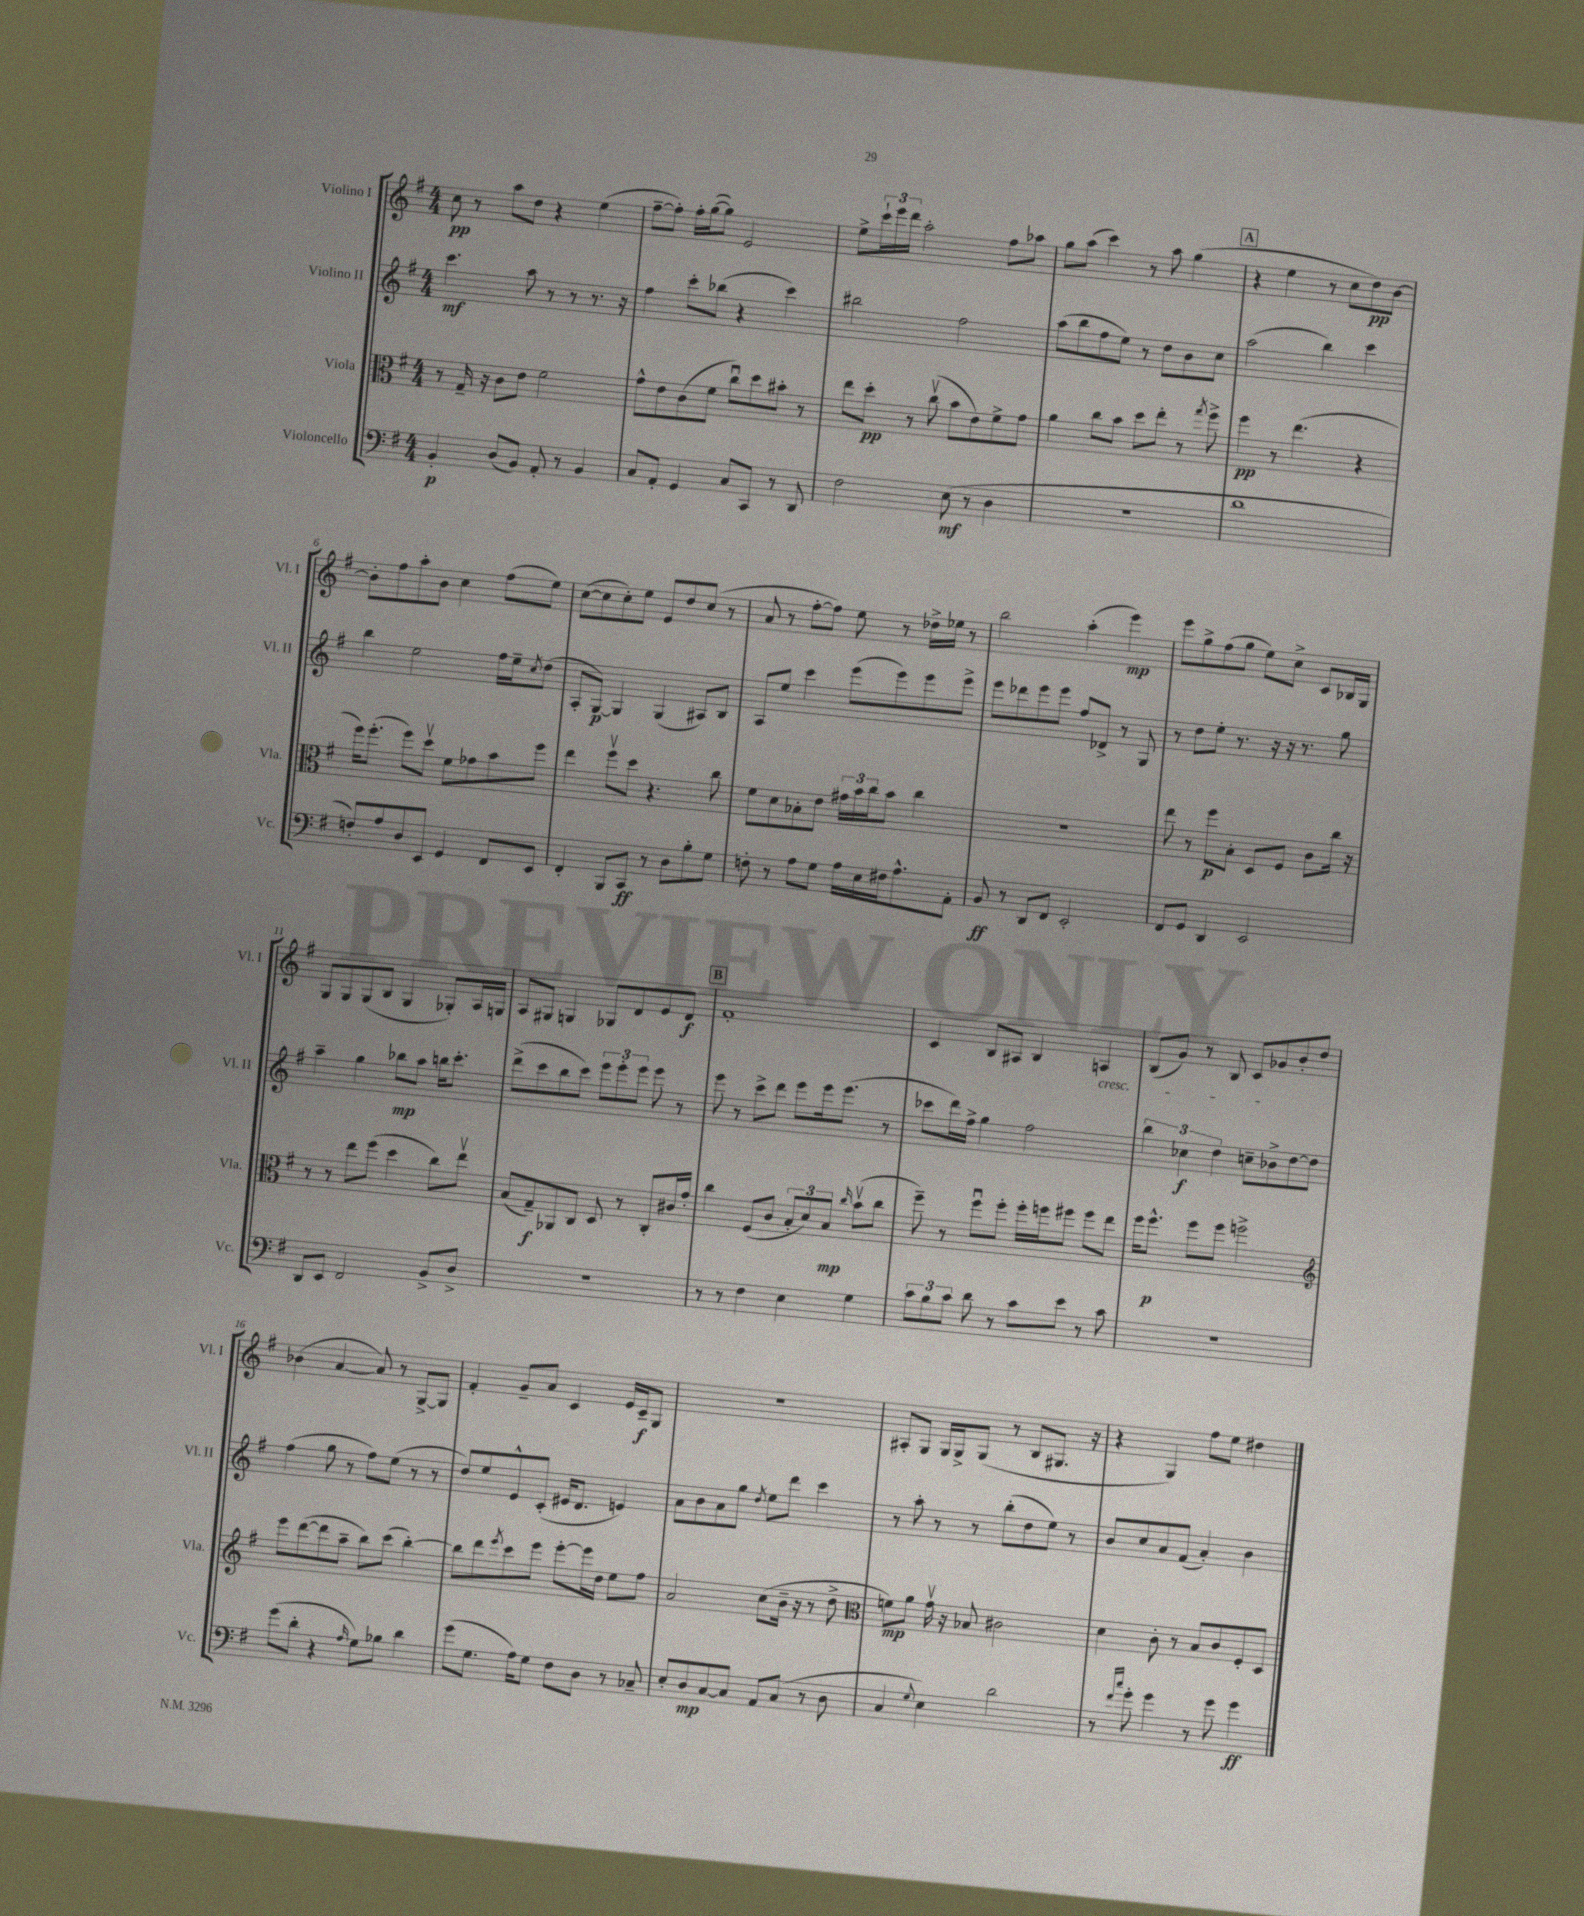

**kern	**dynam	**kern	**dynam	**kern	**dynam	**kern	**dynam
*part4	*part4	*part3	*part3	*part2	*part2	*part1	*part1
*staff4	*staff4	*staff3	*staff3	*staff2	*staff2	*staff1	*staff1
*I"Violoncello	*	*I"Viola	*	*I"Violino II	*	*I"Violino I	*
*I'Vc.	*	*I'Vla.	*	*I'Vl. II	*	*I'Vl. I	*
*clefF4	*	*clefC3	*	*clefG2	*	*clefG2	*
*k[f#]	*	*k[f#]	*	*k[f#]	*	*k[f#]	*
*M4/4	*	*M4/4	*	*M4/4	*	*M4/4	*
=1	=1	=1	=1	=1	=1	=1	=1
4BB'/	p	8r	.	4.ccc\	mf	8cc\	pp
.	.	16G~/	.	.	.	8r	.
.	.	16r	.	.	.	.	.
(8D/L	.	8c\L	.	.	.	8aa\L	.
8BB/J)	.	8e\J	.	8aa\	.	8dd\J	.
8AA'/	.	2f#\	.	8r	.	4r	.
8r	.	.	.	8r	.	.	.
4BB/	.	.	.	8.r	.	(4ee\	.
.	.	.	.	16r	.	.	.
=2	=2	=2	=2	=2	=2	=2	=2
8C/L	.	8g^^\L	.	4ff#\	.	[8ff#~\L	.
8AA'/J	.	8e\	.	.	.	8ff#'\J])	.
4GG/	.	(8c\	.	8ccc'\L	.	16ff#'\LL	.
.	.	.	.	.	.	([16gg\J	.
.	.	8f#\J	.	(8bb-X\J	.	8gg\J])	.
8C/L	.	8ccu\L)	.	4r	.	2e/	.
8CC/J	.	8dd\	.	.	.	.	.
8r	.	8b#X'\J	.	4ccc\)	.	.	.
8DD/	.	8r	.	.	.	.	.
=3	=3	=3	=3	=3	=3	=3	=3
2F#\	.	8ee\L	.	2bb#X\	.	8ee^\L	.
.	.	8dd'\J	pp	.	.	24ccc`\L	.
.	.	.	.	.	.	24eee\	.
.	.	.	.	.	.	24ddd\JJ	.
.	.	8r	.	.	.	2aa'\	.
.	.	(8ccv\	.	.	.	.	.
(8E\	mf	8b\L	.	2ff#\	.	.	.
8r	.	8e\)	.	.	.	.	.
4D\	.	8f#^\	.	.	.	8ff#\L	.
.	.	8g\J	.	.	.	8aa-X\J	.
=4	=4	=4	=4	=4	=4	=4	=4
1r	.	4a\	.	(8aa\L	.	8gg\L	.
.	.	.	.	8bb\	.	(8aa\J	.
.	.	8cc\L	.	8ff#\	.	4ccc\)	.
.	.	8b\J	.	8ee\J)	.	.	.
.	.	8dd\L	.	8r	.	8r	.
.	.	8ee'\J	.	8dd\L	.	8aa\	.
.	.	8r	.	8b\	.	(4gg\	.
.	.	8qgg/	.	.	.	.	.
.	.	8ff#^\	.	8cc\J	.	.	.
!!LO:REH:place=s1:t=A
=5	=5	=5	=5	=5	=5	=5	=5
1d	.	4ff#\	pp	(2aa\	.	4r	.
.	.	8r	.	.	.	4ee\	.
.	.	(4.ee\	.	.	.	.	.
.	.	.	.	4bb\)	.	8r	.
.	.	.	.	.	.	8cc\L	.
.	.	4r	.	4ccc\	.	8dd\)	pp
.	.	.	.	.	.	[8b\J	.
!!LO:LB:g=z
=6	=6	=6	=6	=6	=6	=6	=6
8Fn'/L)	.	16ff#\KL)	.	4bb\	.	8b'\L]	.
.	.	(8.ff#'\J	.	.	.	.	.
8A/	.	.	.	.	.	8ff#\	.
8D/	.	8ff#\L)	.	2ee\	.	8aa'\	.
8EE/J	.	8ddv\J	.	.	.	8b\J	.
4GG/	.	8f#\L	.	.	.	4cc\	.
.	.	8g-X\	.	.	.	.	.
8FF#/L	.	8b\	.	16ff#\LL	.	(8ff#\L	.
.	.	.	.	16ee~\J	.	.	.
.	.	.	.	8qcc/	.	.	.
8EE/J	.	8ff#\J	.	(8dd\J	.	8ee\J)	.
=7	=7	=7	=7	=7	=7	=7	=7
4FF#'/	.	4ee\	.	8A'/L	.	([8cc\L	.
.	.	.	.	[8G/J)	p	8cc\]	.
8BBB/L	.	8ff#v\L	.	4G/]	.	8cc'\)	.
8CC/J	ff	8dd\J	.	.	.	8ee\J	.
8r	.	4.r	.	(4G/	.	8e/L	.
8D\L	.	.	.	.	.	8dd/	.
8B'\	.	.	.	8A#X/L)	.	(8cc/J	.
8G\J	.	8cc\	.	8B/J	.	8r	.
=8	=8	=8	=8	=8	=8	=8	=8
8Fn'\	.	8f#\L	.	8A/L	.	8a/	.
8r	.	8d\	.	8ee/J	.	8r	.
8A\L	.	8B-X'\	.	4ccc\	.	[8ff#'\L	.
8G\J	.	8e\J	.	.	.	8ff#\J])	.
16A\LL	.	24g#X\LL	.	(8eee\L	.	8ee\	.
.	.	24b\	.	.	.	.	.
16E\	.	.	.	.	.	.	.
.	.	24cc\J	.	.	.	.	.
16F#X\J	.	8b\J	.	8eee\)	.	8r	.
8.A^^\	.	.	.	.	.	.	.
.	.	4cc\	.	8eee\	.	16dd-X^\LL	.
.	.	.	.	.	.	16ee-X\JJ	.
8AA'\J	.	.	.	8eee^\J	.	8r	.
=9	=9	=9	=9	=9	=9	=9	=9
8BB/	ff	1r	.	8eee\L	.	2bb\	.
8r	.	.	.	8ddd-X\	.	.	.
8DD/L	.	.	.	8eee\	.	.	.
8FF#/J	.	.	.	8eee\J	.	.	.
2EE'/	.	.	.	8ff#/L	.	(4aa'\	.
.	.	.	.	8d-X^/J	.	.	.
.	.	.	.	8r	.	4eee\)	mp
.	.	.	.	8G/	.	.	.
=10	=10	=10	=10	=10	=10	=10	=10
8FF#/L	.	8ee\	.	8r	.	8eee\L	.
8GG/J	.	8r	.	8dd\L	.	8gg^\	.
4DD/	.	8ff#\L	p	8ee'\J	.	(8ff#\	.
.	.	8B'\J	.	8.r	.	8gg\J	.
2EE/	.	8D/L	.	.	.	8ee\L)	.
.	.	.	.	16r	.	.	.
.	.	8F#/J	.	16r	.	8cc^\J	.
.	.	.	.	8.r	.	.	.
.	.	8c\L	.	.	.	8c/L	.
.	.	16cc\Jk	.	8gg\	.	16B-X/L	.
.	.	16r	.	.	.	16G/JJ	.
!!LO:LB:g=z
=11	=11	=11	=11	=11	=11	=11	=11
8DD/L	.	8r	.	4aa~\	.	8G/L	.
8EE/J	.	8r	.	.	.	8G/	.
2FF#/	.	8ee\L	.	4gg\	.	(8G/	.
.	.	(8ff#\J	.	.	.	8B/J	.
.	.	4dd\	.	8bb-X\L	mp	4G/	.
.	.	.	.	8aa\J	.	.	.
8BB^/L	.	8cc\L)	.	16bbn\KL	.	8G-X'/L)	.
.	.	.	.	8.ccc'\J	.	.	.
8D^/J	.	8eev\J	.	.	.	16A/L	.
.	.	.	.	.	.	16Gn/JJ	.
=12	=12	=12	=12	=12	=12	=12	=12
1r	.	(8B/L	.	(8ddd^\L	.	8A/L	.
.	.	8G~/)	f	8ccc\	.	8G#X/J	.
.	.	8AA-X/	.	8bb\	.	4Gn/	.
.	.	8C/J	.	8ccc\J)	.	.	.
.	.	8D/	.	12eee\L	.	8G-X/L	.
.	.	.	.	12eee'\	.	.	.
.	.	8r	.	.	.	8d/	.
.	.	.	.	12eee\J	.	.	.
.	.	8C'/L	.	8eee\	.	8e/	.
.	.	16c#X/L	.	8r	.	8d/J	f
.	.	16g'/JJ	.	.	.	.	.
!!LO:REH:place=s1:t=B
=13	=13	=13	=13	=13	=13	=13	=13
8r	.	4cc\	.	8eee\	.	1f#'	.
8r	.	.	.	8r	.	.	.
4F#\	.	(8F#/L	.	8ccc^\L	.	.	.
.	.	8c/J	.	8ddd\J	.	.	.
4E\	.	12B'/L	.	8eee\L	.	.	.
.	.	12d/)	.	.	.	.	.
.	.	.	.	16eee\k	.	.	.
.	.	12B/J	mp	.	.	.	.
.	.	.	.	(8.eee\J	.	.	.
.	.	16qqcc/	.	.	.	.	.
4G\	.	(8bv\L	.	.	.	.	.
.	.	8cc\J	.	8r	.	.	.
=14	=14	=14	=14	=14	=14	=14	=14
12c\L	.	8ff#~\)	.	8ccc-X\L	.	4c/	.
12B\	.	.	.	.	.	.	.
.	.	8r	.	16ddd\L)	.	.	.
12c\J	.	.	.	.	.	.	.
.	.	.	.	16ff#^\JJ	.	.	.
8d\	.	8ff#u\L	.	4gg\	.	8B/L	.
8r	.	8ff#'\J	.	.	.	8A#X/J	.
8c\L	.	16ff#'\LL	.	2ff#\	.	4B/	.
.	.	16ffn\J	.	.	.	.	.
8e\J	.	8ff#X\J	.	.	.	.	.
!	!	!	!	!	!	!LO:TX:b:i:t=cresc.	!
8r	.	8ff#\L	.	.	.	4An/	.
8c\	.	8ee\J	.	.	.	.	.
=15	=15	=15	=15	=15	=15	=15	=15
1r	.	16ff#\KL	.	6bb\	.	(8B/L	.
.	.	8.ff#^^\J	p	.	.	.	.
.	.	.	.	.	.	8g/J)	.
.	.	.	.	6cc-X\	f	.	.
.	.	8ff#\L	.	.	.	8r	.
.	.	.	.	6dd\	.	.	.
.	.	8ff#\J	.	.	.	8B/	.
.	.	2ffn^\	.	8ccn~\L	.	8c/L	.
.	.	.	.	8b-X^\	.	8g-X/	.
.	.	.	.	[8dd\	.	8b'/	.
.	.	.	.	8dd\J]	.	8dd/J	.
!!LO:LB:g=z
=16	=16	=16	=16	=16	=16	=16	=16
*	*	*clefG2	*	*	*	*	*
(8g\L	.	8eee\L	.	(4ff#\	.	(4b-X\	.
8d'\J	.	([8ddd\	.	.	.	.	.
4r	.	8ddd\]	.	8gg\	.	[4a/	.
.	.	8aa~\J	.	8r	.	.	.
16qqA/	.	.	.	.	.	.	.
8G\L)	.	8bb\L)	.	8ff#\L)	.	8a/])	.
8B-X\J	.	(8ccc\J	.	(8ee\J	.	8r	.
4d\	.	[4bb'\)	.	8r	.	[8G^/L	.
.	.	.	.	8r	.	8G/J]	.
=17	=17	=17	=17	=17	=17	=17	=17
(8g\L	.	8bb\L]	.	8dd/L)	.	4f#'/	.
8.G\J	.	8ddd\	.	8ee/	.	.	.
.	.	8qeee/	.	.	.	.	.
.	.	8ccc\	.	8e^^/	.	8g~/L	.
16A\KL)	.	.	.	.	.	.	.
8G\J	.	8eee\J	.	(8c'/J	.	8a/J	.
8F#\L	.	[8eee'\L	.	16e#X/KL	.	4c/	.
.	.	.	.	8.d/J	.	.	.
8D\J	.	16eee\L]	.	.	.	.	.
.	.	16dd\JJ	.	.	.	.	.
8r	.	8ee\L	.	4en/)	.	16e/LL	.
.	.	.	.	.	.	16c~/J	f
8C-X~/	.	8ff#\J	.	.	.	8G/J	.
=18	=18	=18	=18	=18	=18	=18	=18
8E'/L	.	2a/	.	8a\L	.	1r	.
8D/	mp	.	.	8b\	.	.	.
[8C/	.	.	.	8a\	.	.	.
8C/J]	.	.	.	8gg\J	.	.	.
.	.	.	.	8qdd/	.	.	.
8AA/L	.	(8cc\L	.	8ee\L	.	.	.
(8C/J	.	16b~\Jk	.	8ddd\J	.	.	.
.	.	16r	.	.	.	.	.
8r	.	8r	.	4ccc\	.	.	.
8D\	.	8dd^\	.	.	.	.	.
=19	=19	=19	=19	=19	=19	=19	=19
*	*	*clefC3	*	*	*	*	*
4C/	.	8fn\L)	mp	8r	.	8A#X'/L	.
.	.	8a\J	.	8aa'\	.	8G/J	.
8qqG/	.	.	.	.	.	.	.
4E\)	.	16gv\	.	8r	.	16G/LL	.
.	.	16r	.	.	.	16G^/J	.
.	.	8B-X/	.	8r	.	(8G/J	.
2d\	.	2c#X\	.	(8bb'\L	.	8r	.
.	.	.	.	8dd\	.	8B/L	.
.	.	.	.	8ee\J)	.	8.G#X/J	.
.	.	.	.	8r	.	.	.
.	.	.	.	.	.	16r	.
=20	=20	=20	=20	=20	=20	=20	=20
8r	.	4d\	.	8b/L	.	4r	.
16qqf#/LL	.	.	.	.	.	.	.
16qqcc/JJ	.	.	.	.	.	.	.
8g'\	.	.	.	8cc/	.	.	.
4g\	.	8c'\	.	8a/	.	4G/)	.
.	.	8r	.	(8f#/J	.	.	.
8r	.	8B/L	.	4a'/)	.	8ff#\L	.
8g\	.	8c/	.	.	.	8ee\J	.
4g\	ff	8F#'/	.	4b\	.	4dd#X\	.
.	.	8D/J	.	.	.	.	.
==	==	==	==	==	==	==	==
*-	*-	*-	*-	*-	*-	*-	*-
